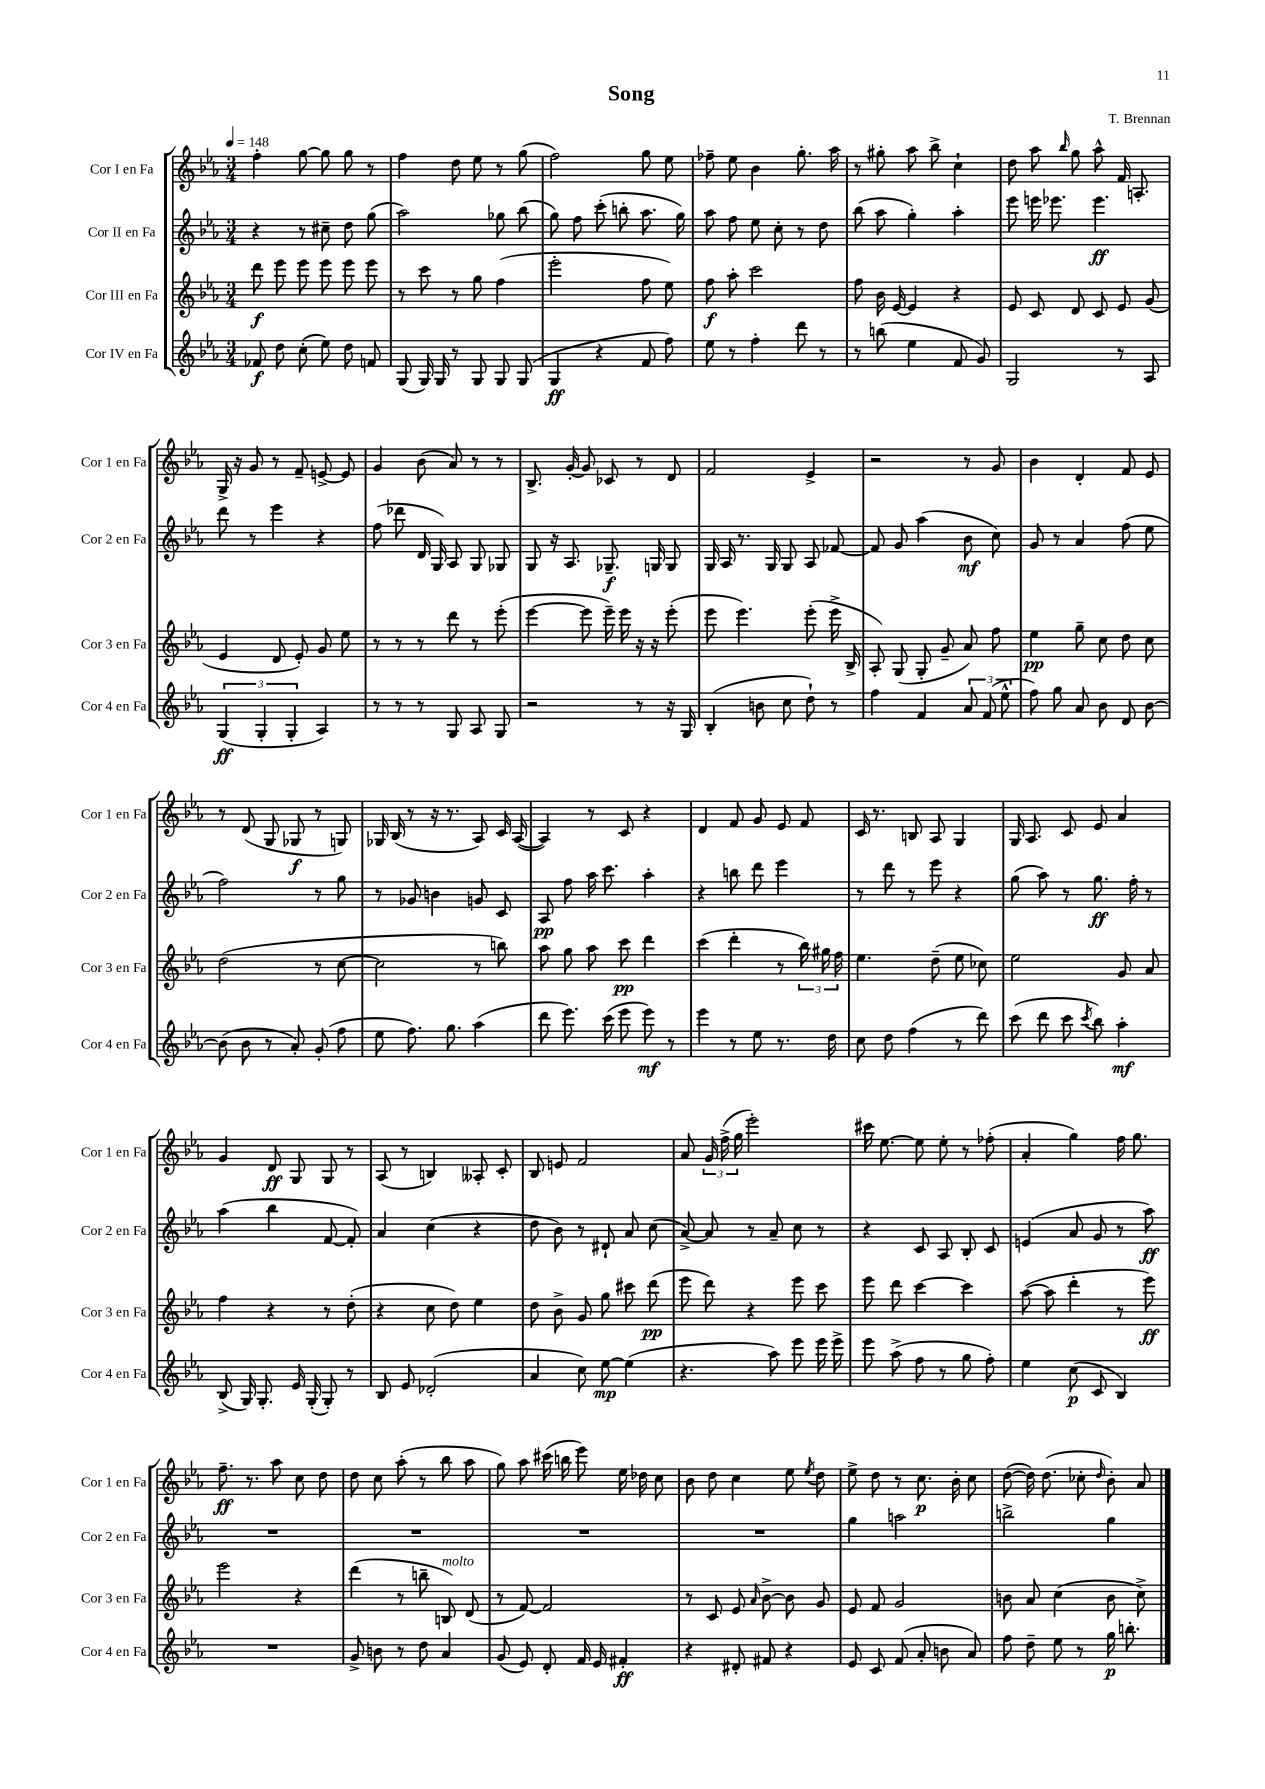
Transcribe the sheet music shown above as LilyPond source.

\header { title = "Song" composer = "T. Brennan" }
<<
\new StaffGroup <<
\new Staff = "s0" \with { instrumentName = "Cor I en Fa" shortInstrumentName = "Cor 1 en Fa" } {
    \clef treble \key ees \major \numericTimeSignature \time 3/4 \tempo 4 = 148
    \autoBeamOff f''4-. g''8~ g''8 g''8 r8 |
    f''4 d''8 ees''8 r8 g''8( |
    f''2) g''8 ees''8 |
    fes''8-- ees''8 bes'4 g''8.-. aes''16 |
    r8 gis''8-. aes''8 bes''8-> c''4-! |
    d''8 aes''8 \grace { bes''16 } g''8 aes''8-^ f'16 a8.-. |
    g16-> r16 g'8 r8 f'8-- e'8~-> e'8 |
    g'4 bes'8( aes'8) r8 r8 |
    bes8.-> g'16~-. g'8 ces'8 r8 d'8 |
    f'2 ees'4-> |
    r2 r8 g'8 |
    bes'4 d'4-. f'8 ees'8 |
    r8 d'8( g8 ges8\f r8 g8) |
    ges16 bes16( r8 r16 r8. aes8) c'16 aes16~( |
    aes4) r8 c'8 r4 |
    d'4 f'8 g'8 ees'8 f'8 |
    c'16 r8. b8 aes8 g4 |
    g16 aes8. c'8 ees'8 aes'4 |
    g'4 d'8\ff g8 g8 r8 |
    aes8( r8 b4) aeses8-. c'8-. |
    bes8 e'8 f'2 |
    aes'8 \tuplet 3/2 { g'16 f''16->( g''16 } ees'''2-.) |
    cis'''16 ees''8.~ ees''8 ees''8-. r8 fes''8-.( |
    aes'4-. g''4) f''16 g''8. |
    f''8.--\ff r8. aes''8 c''8 d''8 |
    d''8 c''8 aes''8-.( r8 bes''8 aes''8 |
    g''8) aes''8 cis'''16( b''16 ees'''8) ees''16 des''16 c''8 |
    bes'8 d''8 c''4 ees''8 \acciaccatura { ees''8 } d''8 |
    ees''8-> d''8 r8 c''8.\p bes'16-. c''8 |
    d''8~( d''16) d''8.( ces''8-. \grace { d''16 } bes'8-.) aes'8 \bar "|." |
}
\new Staff = "s1" \with { instrumentName = "Cor II en Fa" shortInstrumentName = "Cor 2 en Fa" } {
    \clef treble \key ees \major \numericTimeSignature \time 3/4
    \autoBeamOff r4 r8 cis''8-- d''8 g''8( |
    aes''2) ges''8 bes''8( |
    g''8) f''8 c'''8-.( b''8-. aes''8. g''16) |
    aes''8 f''8 ees''8 c''8-. r8 d''8 |
    bes''8( aes''8 g''4-.) aes''4-. |
    ees'''8 e'''16 ees'''8. ees'''4.\ff |
    d'''8 r8 ees'''4 r4 |
    f''8( des'''8 d'16 g16) aes8 g8 ges8 |
    g8 r16 aes8. ges8.--\f g16 g8 |
    g16 aes16 r8. g16 g8 aes8 fes'8~ |
    fes'8 g'8 aes''4( bes'8\mf c''8) |
    g'8 r8 aes'4 f''8( ees''8 |
    f''2) r8 g''8 |
    r8 ges'8 b'4 g'8 c'8 |
    aes8\pp f''8 aes''16 c'''8. aes''4-. |
    r4 b''8 d'''8 ees'''4 |
    r8 d'''8 r8 ees'''8 r4 |
    g''8( aes''8) r8 g''8.\ff f''16-. r8 |
    aes''4( bes''4 f'8~ f'8-.) |
    aes'4 c''4( r4 |
    d''8 bes'8) r8 dis'8-! aes'8 c''8( |
    aes'8~->) aes'8 r8 aes'8-- c''8 r8 |
    r4 c'8 aes8 bes8-. c'8 |
    e'4( aes'8 g'8 r8 aes''8\ff) |
    R2. |
    R2. |
    R2. |
    R2. |
    g''4 a''2 |
    b''2-> g''4 \bar "|." |
}
\new Staff = "s2" \with { instrumentName = "Cor III en Fa" shortInstrumentName = "Cor 3 en Fa" } {
    \clef treble \key ees \major \numericTimeSignature \time 3/4
    \autoBeamOff d'''8\f ees'''8 ees'''8 ees'''8 ees'''8 ees'''8 |
    r8 c'''8 r8 g''8 f''4( |
    ees'''2-. f''8 ees''8) |
    f''8\f aes''8-. c'''2 |
    f''8 bes'16 ees'16~ ees'4 r4 |
    ees'8 c'8 d'8 c'8 ees'8 g'8( |
    ees'4 d'8 ees'8-.) g'8 ees''8 |
    r8 r8 r8 d'''8 r8 ees'''8-.( |
    ees'''4~ ees'''8 ees'''16--) ees'''16 r16 r16 ees'''8-.( |
    ees'''8 ees'''4.) ees'''8-.( ees'''16-> bes16-> |
    aes8-.) g8( g8-. g'8-- aes'8) f''8 |
    ees''4\pp g''8-- c''8 d''8 c''8 |
    d''2( r8 c''8~ |
    c''2 r8 b''8) |
    aes''8 g''8 aes''8 c'''8\pp d'''4 |
    c'''4( d'''4-. r8 \tuplet 3/2 { bes''16) gis''16 f''16 } |
    ees''4. d''8--( ees''8 ces''8) |
    ees''2 g'8 aes'8 |
    f''4 r4 r8 d''8-.( |
    r4 c''8 d''8) ees''4 |
    d''8 bes'8-> g'8 g''8 cis'''8 d'''8\pp( |
    ees'''8 d'''8) r4 ees'''8 c'''8 |
    ees'''8 d'''8 c'''4~ c'''4 |
    aes''8~( aes''8 d'''4-. r8 ees'''8\ff) |
    ees'''2 r4 |
    d'''4( r8 b''8-- b8^\markup { \italic "molto" }) d'8( |
    r8 f'8~) f'2 |
    r8 c'8 ees'8 \grace { aes'16 } bes'8~-> bes'8 g'8 |
    ees'8 f'8 g'2 |
    b'8 aes'8 c''4( b'8 c''8->) \bar "|." |
}
\new Staff = "s3" \with { instrumentName = "Cor IV en Fa" shortInstrumentName = "Cor 4 en Fa" } {
    \clef treble \key ees \major \numericTimeSignature \time 3/4
    \autoBeamOff fes'8\f d''8 c''8-.( ees''8) d''8 f'8 |
    g8( g16) g16 r8 g8 g8 g8( |
    g4\ff r4 f'8 f''8) |
    ees''8 r8 f''4-. d'''8 r8 |
    r8 b''8( ees''4 f'8 g'8) |
    g2 r8 aes8 |
    \tuplet 3/2 { g4\ff( g4-. g4-. } aes4) |
    r8 r8 r8 g8 aes8 g8 |
    r2 r8 r16 g16 |
    bes4-.( b'8 c''8 d''8-!) r8 |
    f''4 f'4 \tuplet 3/2 { aes'8 f'8( ees''8-^ } |
    f''8) g''8 aes'8 bes'8 d'8 bes'8~ |
    bes'8( bes'8 r8 aes'8-.) g'8-.( f''8 |
    ees''8 f''8.) g''8. aes''4( |
    d'''8 ees'''8.) c'''16( ees'''8 ees'''8\mf) r8 |
    ees'''4 r8 ees''8 r8. d''16 |
    c''8 d''8 f''4( r8 d'''8) |
    c'''8( d'''8 c'''8 \acciaccatura { c'''8 } bes''8) aes''4-.\mf |
    bes8->( g16) g8.-. ees'16 g16-.( g8-.) r8 |
    bes8 ees'8 des'2-.( |
    aes'4 c''8) ees''8~\mp ees''4( |
    r4. aes''8) ees'''8 ees'''16 ees'''16-> |
    ees'''8 aes''8->( f''8 r8 g''8 f''8-.) |
    ees''4 c''8\p( c'8 bes4) |
    R2. |
    g'8-> b'8 r8 d''8 aes'4 |
    g'8( ees'8) d'8-. f'16 ees'16 fis'4-.\ff |
    r4 dis'8-. fis'8 r4 |
    ees'8 c'8 f'8( aes'8-. b'8 aes'8) |
    f''8 d''8-- ees''8 r8 g''16\p b''8.-. \bar "|." |
}
>>
>>
\layout { \context { \Score \remove "Bar_number_engraver" } }
